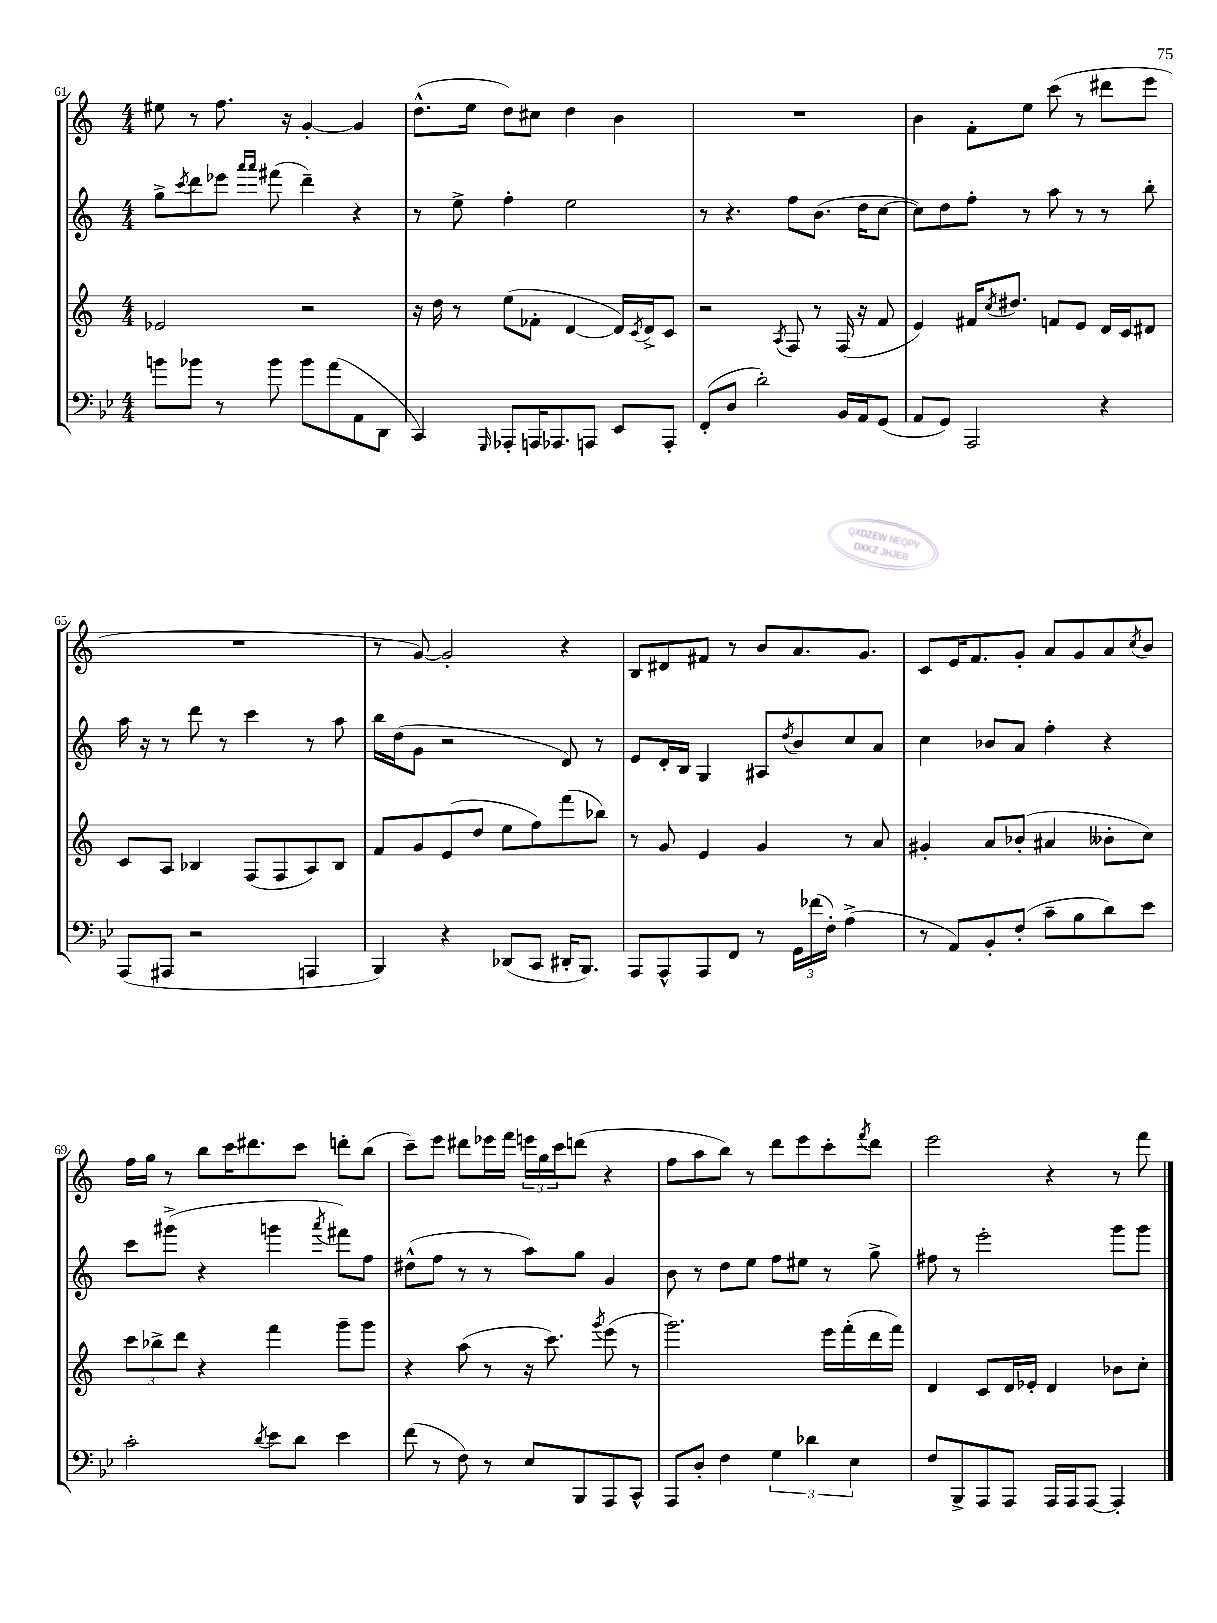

**kern	**kern	**kern	**kern
*part4	*part3	*part2	*part1
*staff4	*staff3	*staff2	*staff1
*clefF4	*clefG2	*clefG2	*clefG2
*k[b-e-]	*k[]	*k[]	*k[]
*M4/4	*M4/4	*M4/4	*M4/4
=61	=61	=61	=61
8bn\L	2e-X/	8gg^\L	8ee#X\
.	.	8qccc/	.
8b-X\J	.	8ddd\	8r
8r	.	8eee-X\J	8.ff\
.	.	16qqaaa/LL	.
.	.	16qqaaa/JJ	.
8b-\	.	(8fff#X\	.
.	.	.	16r
8b-\L	2r	4ddd~\)	[4g'/
(8a\	.	.	.
8AA\	.	4r	4g/]
8DD\J	.	.	.
=62	=62	=62	=62
4CC/)	16r	8r	(8.dd^^\L
.	16dd\	.	.
.	8r	8ee^\	.
.	.	.	16ee\Jk
16qqGGG/	.	.	.
8AAA-X'/L	(8ee\L	4ff'\	8dd\L)
16AAAn/K	8f-X'\J	.	8cc#X\J
8.AAA-X/	.	.	.
.	[4d/	2ee\	4dd\
8AAAn/J	.	.	.
8EE-/L	16d/LL])	.	4b\
.	8qc/	.	.
.	16d^/J	.	.
8AAA'/J	8c/J	.	.
=63	=63	=63	=63
(8FF'/L	2r	8r	1r
8D/J	.	4.r	.
2d'\)	.	.	.
.	8qA/	.	.
.	8F/	8ff\L	.
.	8r	(8.b\J	.
16BB-/LL	(16F/	.	.
16AA/J	16r	16dd\KL	.
(8GG/J	8f/	[8cc\J	.
=64	=64	=64	=64
8AA/L	4e/)	8cc\L])	4b\
8GG/J)	.	8dd\	.
2AAA/	16f#X/KL	8ff'\J	8f'\L
.	8qcc/	.	.
.	8.dd#X/J	.	.
.	.	8r	8ee\J
.	8fn/L	8aa\	(8ccc\
.	8e/J	8r	8r
4r	16d/LL	8r	8ddd#X\L
.	16c/J	.	.
.	8d#X/J	8bb'\	8eee\J
!!LO:LB:g=z
=65	=65	=65	=65
(8AAA/L	8c/L	16aa\	1r
.	.	16r	.
8AAA#X/J	8A/J	8r	.
2r	4B-X/	8ddd\	.
.	.	8r	.
.	(8F/L	4ccc\	.
.	8F/	.	.
4AAAn/	8A/)	8r	.
.	8B-/J	8aa\	.
=66	=66	=66	=66
4BBB-/)	8f/L	16bb\LL	8r
.	.	(16dd\J	.
.	8g/	8g\J	[8g/)
4r	(8e/	2r	2g'/]
.	8dd/J	.	.
(8DD-X/L	8ee\L	.	.
8CC/J	8ff\)	.	.
16DD#X'/KL	(8fff\	8d/)	4r
8.BBB-/J)	.	.	.
.	8bb-X\J)	8r	.
=67	=67	=67	=67
8AAA/L	8r	8e/L	8B/L
8AAA^^/	8g/	16d'/L	8d#X/
.	.	16B/JJ	.
8AAA/	4e/	4G/	8f#X/J
8FF/J	.	.	8r
8r	4g/	8A#X/L	8b/L
.	.	8qdd/	.
24GG\LL	.	8b/	8.a/
(24f-X\	.	.	.
24F'\JJ)	.	.	.
(4A^\	8r	8cc/	.
.	.	.	8.g/J
.	8a/	8a/J	.
=68	=68	=68	=68
8r	4g#X'/	4cc\	8c/L
8AA/L)	.	.	16e/K
.	.	.	8.f/
8BB-'/	8a/L	8b-X/L	.
(8F'/J	(8b-X'/J	8a/J	8g'/J
8c~\L	4a#X/	4ff'\	8a/L
8B-\	.	.	8g/
8d\)	8b--X'\L	4r	8a/
.	.	.	8qcc/
8e-\J	8cc\J)	.	8b/J
!!LO:LB:g=z
=69	=69	=69	=69
2c'\	12ccc\L	8ccc\L	16ff\LL
.	.	.	16gg\JJ
.	12bb-X^\	.	.
.	.	(8ggg#X^\J	8r
.	12ddd\J	.	.
.	4r	4r	8bb\L
.	.	.	16ccc\K
.	.	.	8.ddd#X\
8qd/	.	.	.
8e-\L	4fff\	4gggn\	.
8d\J	.	.	8ccc\J
.	.	8qaaa/	.
4e-\	8ggg~\L	8fff#X\L)	8dddn'\L
.	8ggg\J	8ff\J	(8bb\J
=70	=70	=70	=70
(8f\	4r	(8dd#X^^\L	8ccc~\L)
8r	.	8ff\J	8eee\J
8F\)	(8aa\	8r	8ddd#X\L
8r	8r	8r	16eee-X\L
.	.	.	16fff\JJ
8E-/L	16r	8aa\L)	24eeen\LL
.	.	.	24gg\
.	8.ccc\)	.	.
.	.	.	24ccc\J
8BBB-/	.	8gg\J	(8dddn\J
.	8qggg/	.	.
8AAA/	(8eee\	4g/	4r
8CC^^/J	8r	.	.
=71	=71	=71	=71
8AAA/L	2.ggg\)	8b\	8ff\L
8D'/J	.	8r	8aa\
4F\	.	8dd\L	8bb\J)
.	.	8ee\J	8r
6G\	.	8ff\L	8ddd\L
.	.	8ee#X\J	8eee\
6d-X\	.	.	.
.	16eee\LL	8r	8ccc'\
.	(16fff'\	.	.
6E-\	.	.	.
.	.	.	8qfff/
.	16ddd\	8gg^\	8ddd\J
.	16fff\JJ)	.	.
=72	=72	=72	=72
8F/L	4d/	8ff#X\	2eee\
8BBB-^/	.	8r	.
8AAA/	8c/L	2eee'\	.
8AAA/J	16d/L	.	.
.	16e-X'/JJ	.	.
16AAA/LL	4d/	.	4r
16AAA/J	.	.	.
[8AAA/J	.	.	.
4AAA'/]	8b-X\L	8ggg\L	8r
.	8cc'\J	8ggg\J	8fff\
==	==	==	==
*-	*-	*-	*-
